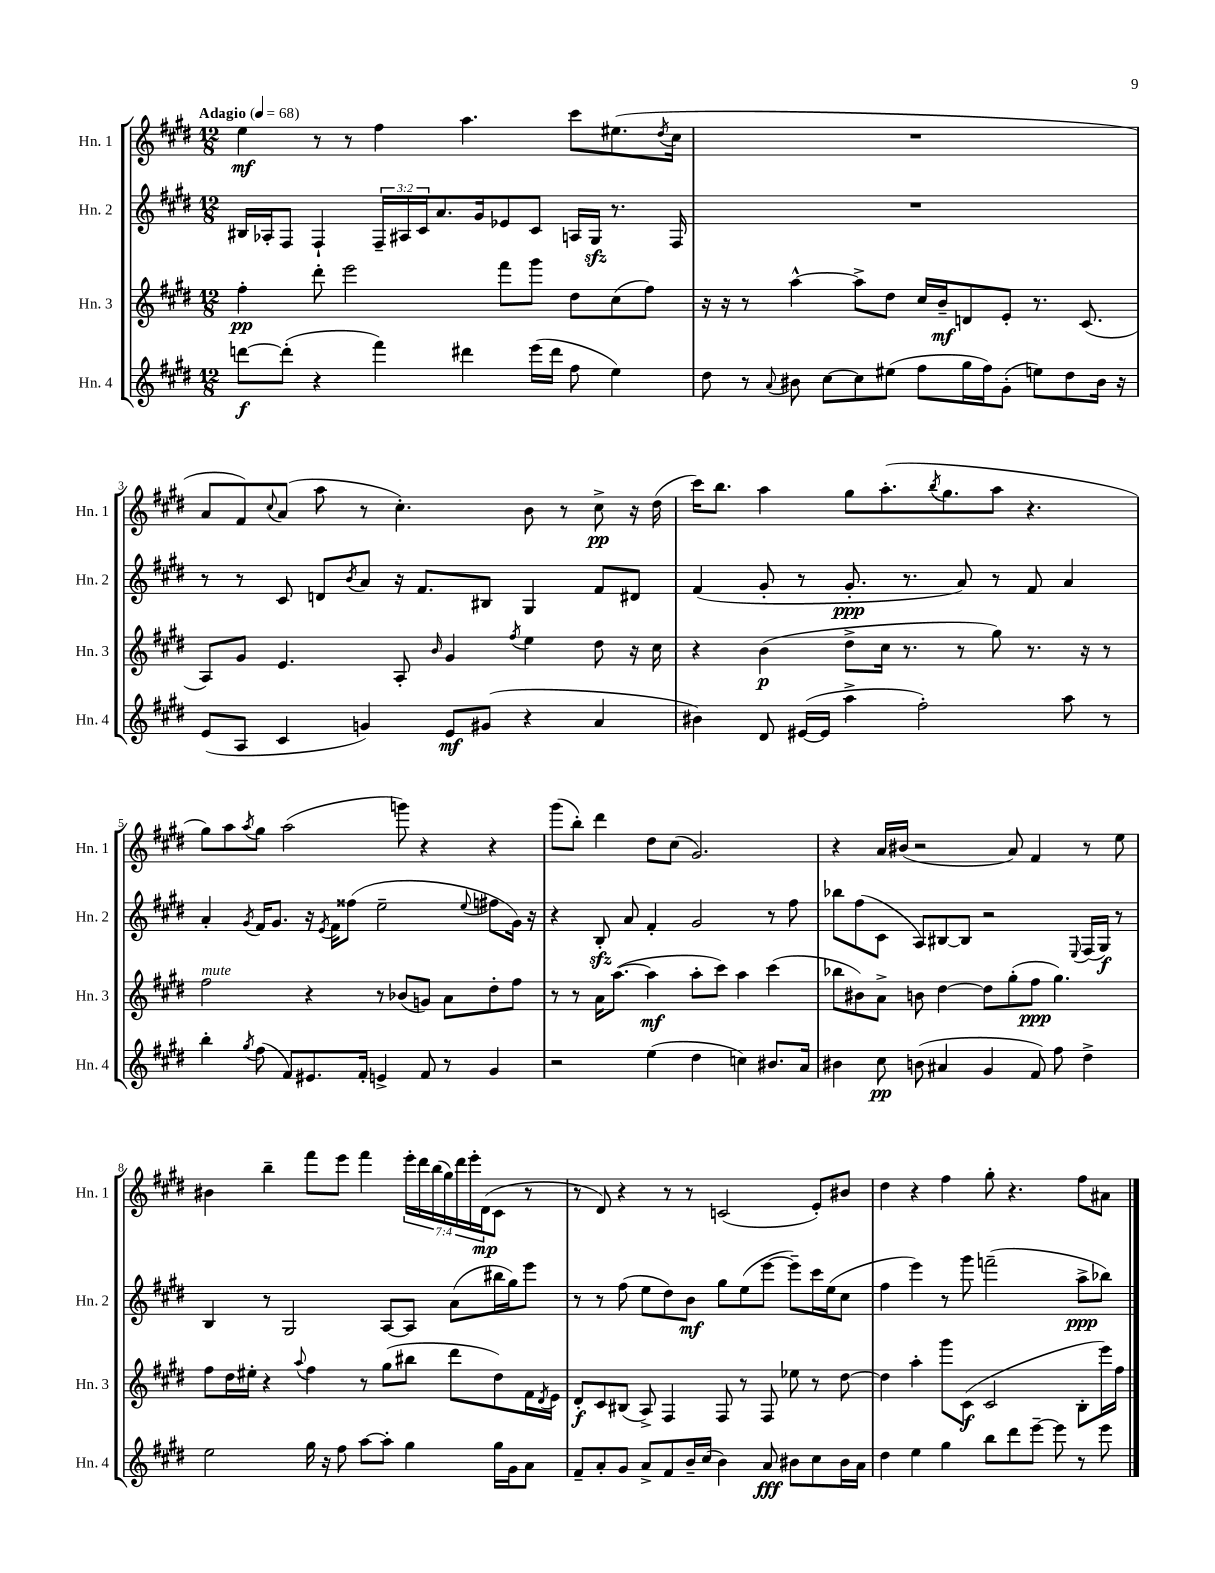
<<
\new StaffGroup <<
\new Staff = "s0" \with { instrumentName = "Hn. 1" shortInstrumentName = "Hn. 1" } {
    \clef treble \key e \major \numericTimeSignature \time 12/8 \override Staff.TupletNumber.text = #tuplet-number::calc-fraction-text \tempo "Adagio" 4 = 68
    e''4\mf r8 r8 fis''4 a''4. cis'''8 eis''8.( \acciaccatura { dis''8 } cis''16 |
    R1. |
    a'8 fis'8) \appoggiatura { cis''8 } a'8( a''8 r8 cis''4.-.) b'8 r8 cis''8->\pp r16 dis''16( |
    cis'''16) b''8. a''4 gis''8 a''8.-.( \acciaccatura { b''8 } gis''8. a''8 r4. |
    gis''8) a''8 \acciaccatura { a''8 } gis''8 a''2( g'''8) r4 r4 |
    gis'''8( b''8-.) dis'''4 dis''8 cis''8( gis'2.) |
    r4 a'16 bis'16( r2 a'8) fis'4 r8 e''8 |
    bis'4 b''4-- fis'''8 e'''8 fis'''4 \tuplet 7/4 { e'''16-. dis'''16 b''16( gis''16) dis'''16 e'''16-. dis'16\mp( } cis'8 r8 |
    r8 dis'8) r4 r8 r8 c'2( e'8-.) bis'8 |
    dis''4 r4 fis''4 gis''8-. r4. fis''8 ais'8 \bar "|." |
}
\new Staff = "s1" \with { instrumentName = "Hn. 2" shortInstrumentName = "Hn. 2" } {
    \clef treble \key e \major \numericTimeSignature \time 12/8 \override Staff.TupletNumber.text = #tuplet-number::calc-fraction-text
    bis16 aes16-. fis8 fis4-! \tuplet 3/2 { fis16-- ais16 cis'16 } a'8. gis'16 ees'8 cis'8 a16 gis16\sfz r8. fis16 |
    R1. |
    r8 r8 cis'8 d'8 \acciaccatura { b'8 } a'8 r16 fis'8. bis8 gis4 fis'8 dis'8 |
    fis'4( gis'8-. r8 gis'8.-.\ppp r8. a'8) r8 fis'8 a'4 |
    a'4-. \acciaccatura { gis'8 } fis'16 gis'8. r16 \acciaccatura { e'8 } fis'16 fisis''8( e''2-- \appoggiatura { e''8 } fis''8 gis'16) r16 |
    r4 b8-.\sfz a'8 fis'4-. gis'2 r8 fis''8 |
    bes''8 fis''8( cis'8 a8) bis8~ bis8 r2 \appoggiatura { e8 } fis16( gis16\f) r8 |
    b4 r8 gis2 a8~ a8 a'8( bis''16 gis''16) e'''8 |
    r8 r8 fis''8( e''8 dis''8) b'8\mf gis''8 e''8( e'''8~ e'''8--) cis'''16 e''16( cis''8 |
    fis''4 e'''4) r8 gis'''8 f'''2--( a''8->\ppp bes''8) \bar "|." |
}
\new Staff = "s2" \with { instrumentName = "Hn. 3" shortInstrumentName = "Hn. 3" } {
    \clef treble \key e \major \numericTimeSignature \time 12/8
    fis''4-.\pp dis'''8-. e'''2 fis'''8 gis'''8 dis''8 cis''8( fis''8) |
    r16 r16 r8 a''4~-^ a''8-> dis''8 cis''16 b'16--\mf d'8 e'8-. r8. cis'8.( |
    a8) gis'8 e'4. a8-. \grace { b'16 } gis'4 \acciaccatura { fis''8 } e''4 dis''8 r16 cis''16 |
    r4 b'4\p( dis''8-> cis''16 r8. r8 gis''8) r8. r16 r8 |
    fis''2^\markup { \italic "mute" } r4 r8 bes'8( g'8) a'8 dis''8-. fis''8 |
    r8 r8 a'16 a''8.~( a''4\mf a''8-. cis'''8) a''4 cis'''4( |
    bes''8 bis'8) a'8-> b'8 dis''4~ dis''8 gis''8-.( fis''8\ppp gis''4.) |
    fis''8 dis''16 eis''16-. r4 \appoggiatura { a''8 } fis''4 r8 gis''8( bis''8 dis'''8 dis''8) fis'16 \acciaccatura { dis'8 } e'16 |
    dis'8-.\f cis'8 bis8( a8->) fis4 fis8 r8 fis8 ees''8 r8 dis''8~ |
    dis''4 a''4-. gis'''8 cis'8\f( cis'2 b8-. e'''16) fis''16 \bar "|." |
}
\new Staff = "s3" \with { instrumentName = "Hn. 4" shortInstrumentName = "Hn. 4" } {
    \clef treble \key e \major \numericTimeSignature \time 12/8
    d'''8~\f d'''8-.( r4 fis'''4) dis'''4 e'''16( dis'''16 fis''8 e''4) |
    dis''8 r8 \appoggiatura { a'8 } bis'8 cis''8~ cis''8 eis''8( fis''8 gis''16 fis''16) gis'8-.( e''8) dis''8 bis'16 r16 |
    e'8( a8 cis'4 g'4) e'8\mf gis'8( r4 a'4 |
    bis'4) dis'8 eis'16~( eis'16 a''4-> fis''2-.) a''8 r8 |
    b''4-. \acciaccatura { gis''8 } fis''8( fis'8) eis'8. fis'16-. e'4-> fis'8 r8 gis'4 |
    r2 e''4( dis''4 c''4) bis'8. a'16 |
    bis'4 cis''8\pp b'8( ais'4 gis'4 fis'8) fis''8 dis''4-> |
    e''2 gis''16 r16 fis''8 a''8~ a''8-. gis''4 gis''16 gis'16 a'8 |
    fis'8-- a'8-. gis'8 a'8-> fis'8 b'16-- cis''16( b'4) a'8\fff bis'8 cis''8 bis'16 a'16 |
    dis''4 e''4 gis''4 b''8 dis'''8 e'''8~-- e'''8 r8 e'''8 \bar "|." |
}
>>
>>
